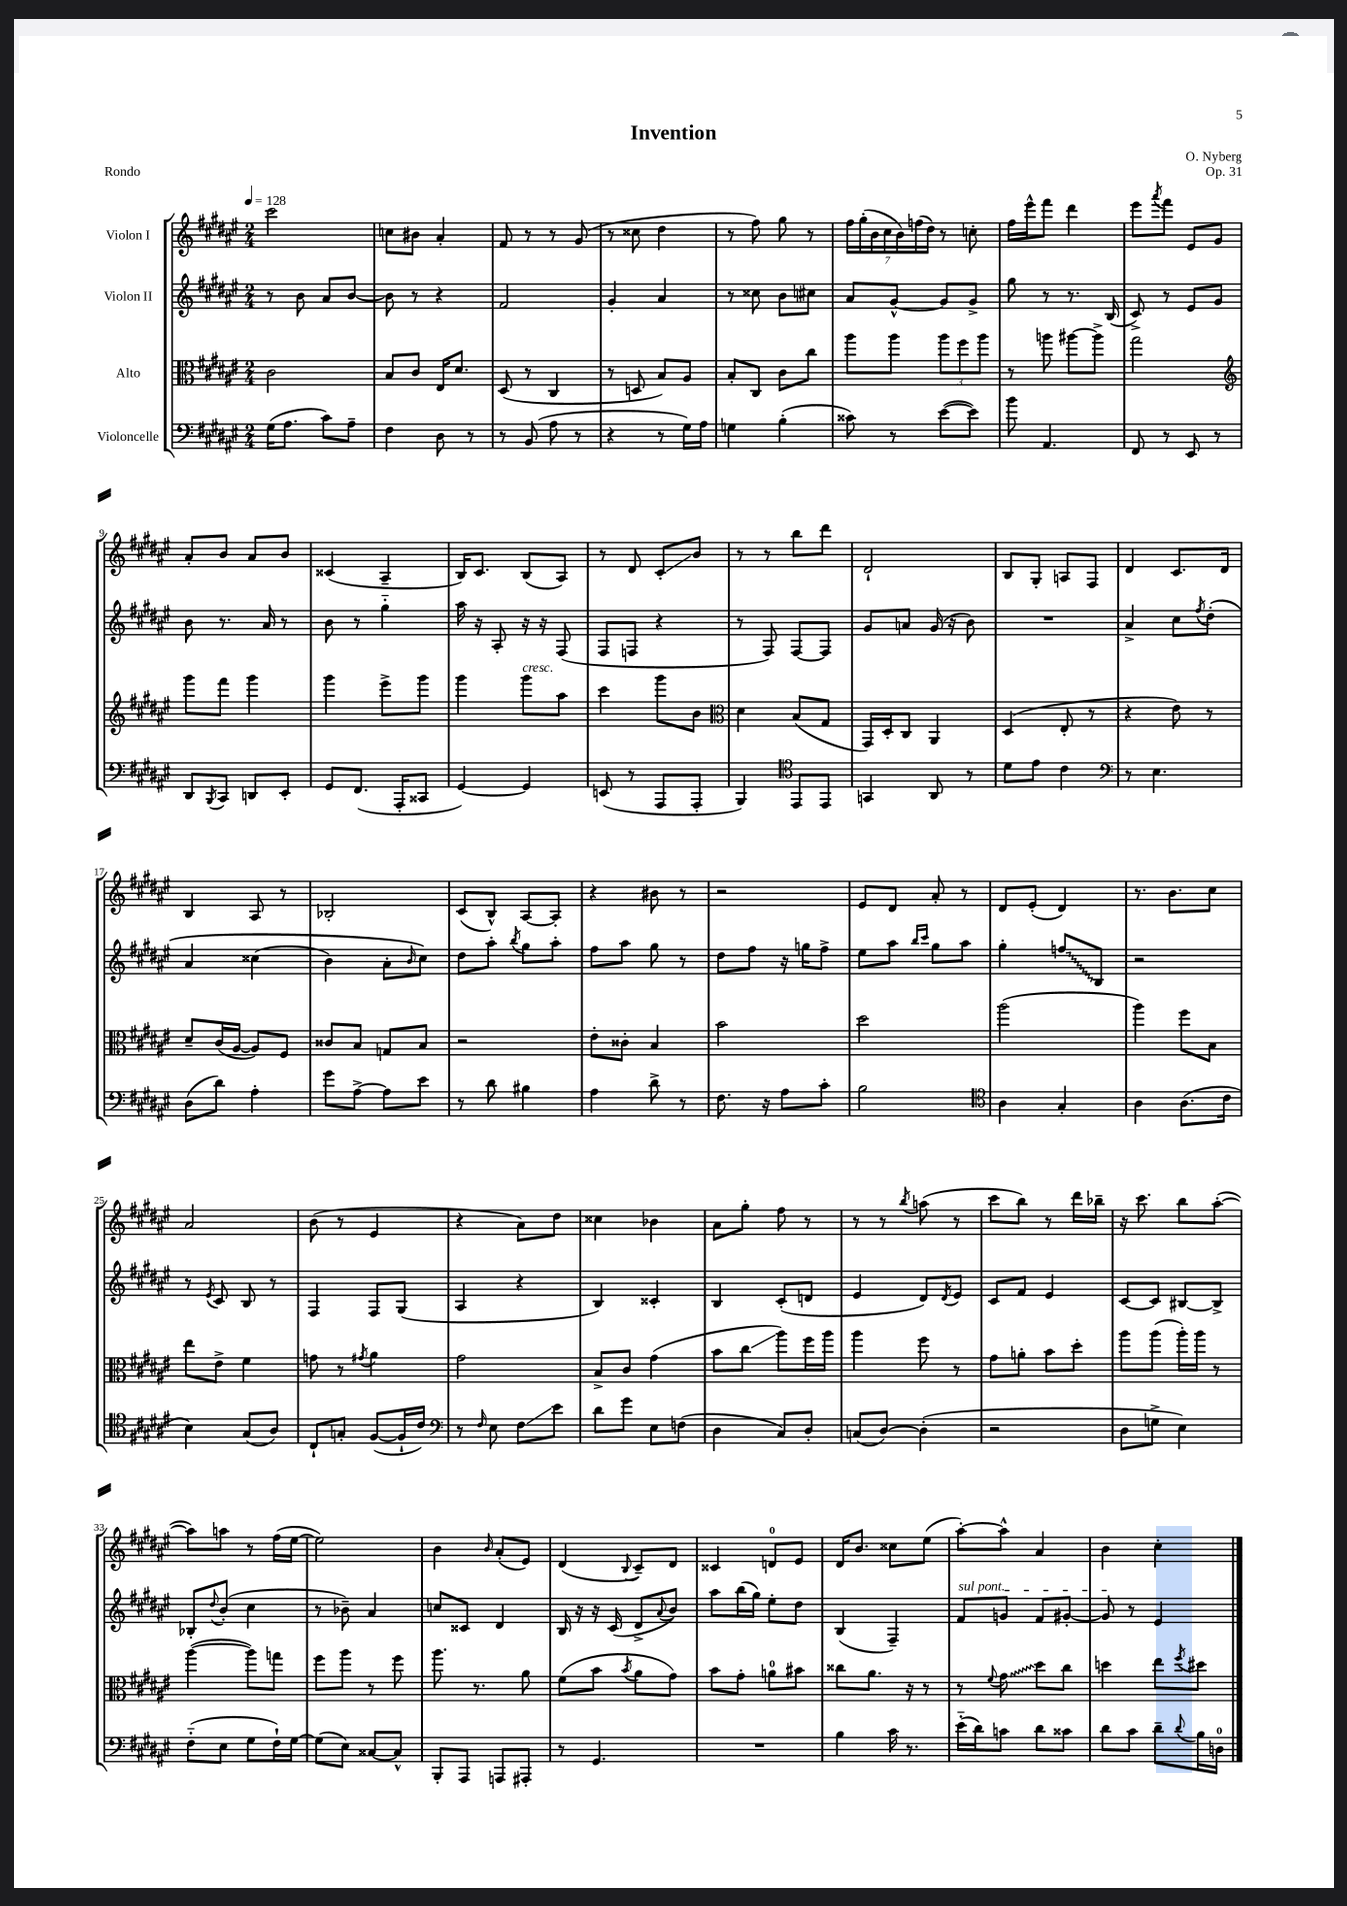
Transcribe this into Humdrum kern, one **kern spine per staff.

**kern	**kern	**kern	**kern
*staff4	*staff3	*staff2	*staff1
*clefF4	*clefC3	*clefG2	*clefG2
*k[f#c#g#d#a#e#]	*k[f#c#g#d#a#e#]	*k[f#c#g#d#a#e#]	*k[f#c#g#d#a#e#]
*M2/4	*M2/4	*M2/4	*M2/4
*MM128	*MM128	*MM128	*MM128
(16G#	2c#	8r	2ccc#
8.A#	.	.	.
.	.	8b	.
8c#)	.	8a#	.
8A#~	.	[8b	.
=	=	=	=
4F#	8B	8b]	8cc
.	8c#	8r	8b#
8D#	16E#	4r	4a#'
.	8.d#	.	.
8r	.	.	.
=	=	=	=
8r	(8D#	2f#	8f#
(8BB	8r	.	8r
8A#	4C#	.	8r
8r	.	.	(8g#
=	=	=	=
4r	8r	4g#'	8r
.	8D	.	8cc##
8r	8B)	4a#	4dd#
16G#)	8A#	.	.
16A#	.	.	.
=	=	=	=
4G	8B'	8r	8r
.	8C#	8cc##	8ff#)
(4B'	8c#	8b	8gg#
.	8cc#	8cc#	8r
=	=	=	=
8c##)	8aa#	8a#	28ff#
.	.	.	(28gg#'
.	.	.	28b
.	.	.	28cc#
8r	8aa#	[8g#^^	.
.	.	.	28b)
.	.	.	(28ff
.	.	.	28dd#)
([8e#	12aa#	8g#]	8r
.	12ff#	.	.
8e#])	.	8g#^	8cc'
.	12aa#	.	.
=	=	=	=
8b	8r	8gg#	16ff#
.	.	.	16eee#^^
4.AA#	8aa	8r	8fff#
.	[8aa#	8.r	4ddd#
.	8aa#^]	.	.
.	.	(16B	.
=	=	=	=
8FF#	2gg#	8c#^)	8eee#
.	.	.	8qaaa#
8r	.	8r	8fff#
8EE#	.	8e#	8e#
8r	.	8g#	8g#
=	=	=	=
*	*clefG2	*	*
8DD#	8ggg#	8b	8a#'
8qBBB	.	.	.
8CC#	8fff#	8.r	8b
8DD	4ggg#	.	8a#
.	.	16a#	.
8EE#'	.	8r	8b
=	=	=	=
8GG#	4ggg#	8b	(4c##
(8.FF#	.	8r	.
.	8eee#^	4gg#'~	4A#~
16AAA#'	.	.	.
8CC##	8ggg#	.	.
=	=	=	=
[4GG#)	4ggg#	16aa#	16B)
.	.	16r	8.c#
.	.	8A#'	.
4GG#]	8ggg#	16r	(8B
.	.	16r	.
.	8aa#	(8F#	8A#)
=	=	=	=
(8EE	4ccc#	8F#	8r
8r	.	8F	8d#
8AAA#	8ggg#	4r	8c#'
8AAA#'	8b	.	8b
=	=	=	=
*	*clefC3	*	*
4BBB)	4d#	8r	8r
.	.	8F#)	8r
*clefC4	*	*	*
8EE#	(8B	[8F#	8bb
8EE#	8G#	8F#]	8ddd#
=	=	=	=
4GG	16GG#)	8g#	2d#`
.	16D#'	.	.
.	8C#	8a	.
8AA#	4AA#	(16g#	.
.	.	16r	.
8r	.	8b)	.
=	=	=	=
8d#	(4D#	2r	8B
8e#	.	.	8G#'
4c#	8E#'	.	8A
.	8r	.	8F#
=	=	=	=
*clefF4	*	*	*
8r	4r	4a#^	4d#
4.E#	.	.	.
.	8e#)	8cc#	8.c#
.	.	8qff#	.
.	8r	&(8dd#'	.
.	.	.	16d#
=	=	=	=
(8D#	8d#~	4a#	4B
8d#)	(16c#	.	.
.	[16A#	.	.
4A#'	8A#])	(4cc##	8A#
.	8F#	.	8r
=	=	=	=
8g#	8c##	4b)	2B-'
[8A#^	8B	.	.
8A#]	8G	8a#'	.
.	.	16qqb	.
8e#	8B	8cc#&)	.
=	=	=	=
8r	2r	8dd#	(8c#
8d#	.	8aa#'	8B^^)
.	.	8qbb	.
4B#	.	8gg#	[8A#
.	.	8aa#'	8A#']
=	=	=	=
4A#	8e#'	8ff#	4r
.	8c##'	8aa#	.
8d#^	4B	8gg#	8b#
8r	.	8r	8r
=	=	=	=
8.F#	2b	8dd#	2r
.	.	8ff#	.
16r	.	.	.
8A#	.	16r	.
.	.	16gg	.
8c#'	.	8ff#^	.
=	=	=	=
2B	2dd#	8ee#	8e#
.	.	8aa#	8d#
.	.	16qqbb	.
.	.	16qqccc#	.
.	.	8gg#	8a#'
.	.	8aa#	8r
=	=	=	=
*clefC4	*	*	*
4A#	(2aa#	4gg#'	8d#
.	.	.	(8e#'
4G#'	.	8ff	4d#)
.	.	8B	.
=	=	=	=
4A#	4aa#)	2r	8.r
.	.	.	8.b
(8.A#	8ff#	.	.
.	8B	.	8cc#
16c#	.	.	.
=	=	=	=
4B)	8ee#	8r	2a#
.	.	8qe#	.
.	8e#^	8c#	.
(8G#	4f#	8B	.
8A#)	.	8r	.
=	=	=	=
8C#`	8g	4F#	(8b
8G'	8r	.	8r
.	8qg#	.	.
([8F#	4a#	8F#	4e#
16F#`]	.	(8G#	.
16c#)	.	.	.
=	=	=	=
*clefF4	*	*	*
8r	2g#	4A#	4r
16qqF#	.	.	.
8E#	.	.	.
8F#	.	4r	8a#)
8e#	.	.	8dd#
=	=	=	=
8d#	8B^	4B)	4cc##
8g#	8c#	.	.
8E#	(4g#	4c##'	4b-
(8F	.	.	.
=	=	=	=
4D#	8b	4B	8a#
.	8cc#	.	8gg#'
8C#)	8aa#)	(8c#'	8ff#
8D#'	16ff#	8d	8r
.	16aa#	.	.
=	=	=	=
(8C	4aa#	4e#	8r
[8D#)	.	.	8r
.	.	.	8qbb
(4D#']	8ff#	8d#)	(8aa
.	.	8qd#	.
.	8r	8e#	8r
=	=	=	=
2r	8g#	8c#	8ccc#
.	8a'	8f#	8bb)
.	8b	4e#	8r
.	8dd#'	.	16ddd#
.	.	.	16bb-~
=	=	=	=
8D#	8aa#	[8c#	16r
.	.	.	8.ccc#
8G^	(8aa#	8c#]	.
4E#)	16aa#')	[8B#	8bb
.	16aa#	.	.
.	8r	8B#^]	([8aa#'
=	=	=	=
(8F#'~	([4aa#	8B-'	8aa#])
.	.	8qqdd#	.
8E#	.	(8b'	8aa
8G#	8aa#])	4cc#	8r
16F#`)	8gg	.	(16ff#
[16G#	.	.	[16ee#
=	=	=	=
(8G#]	8ff#	8r	2ee#])
8E#)	8aa#	8b-~)	.
[8C##	8r	4a#	.
8C##^^]	8ff#	.	.
=	=	=	=
8BBB'	8.aa#	8cc	4b
8AAA#	.	8c##	.
.	8.r	.	.
.	.	.	16qqb
8AAA	.	4d#	(8a#'
8AAA#'	8a#	.	8e#)
=	=	=	=
8r	(8f#	16B	(4d#
.	.	16r	.
4.GG#	8b	16r	.
.	.	(16c#	.
.	8qb	.	8qqB
.	8a#	8d#^	8c#~)
.	.	8qqa#	.
.	8g#)	8b)	8d#
=	=	=	=
2r	8b	8aa#	4c##
.	8g#'	(16bb	.
.	.	16gg#)	.
.	8a	8ee#'	8d
.	8b#	8dd#	8e#
=	=	=	=
4B	8cc##	(4B	16d#
.	.	.	8.b
.	8.a#	.	.
16c#	.	4F#~)	8cc##
8.r	16r	.	.
.	8r	.	(8ee#
=	=	=	=
(16e#'~	8r	8f#	[8aa#')
16d#)	.	.	.
.	8qqf#	.	.
8c	8g#	8g	8aa#^^]
8d#	8dd#	8f#	4a#
8c##	8cc#	[8g#'	.
=	=	=	=
8d#	4dd	8g#]	4b
8c#	.	8r	.
8d#~	8ee#	4e#	4cc#'
8qqd#	8qff#	.	.
16B	8dd#	.	.
16D	.	.	.
==	==	==	==
*-	*-	*-	*-
